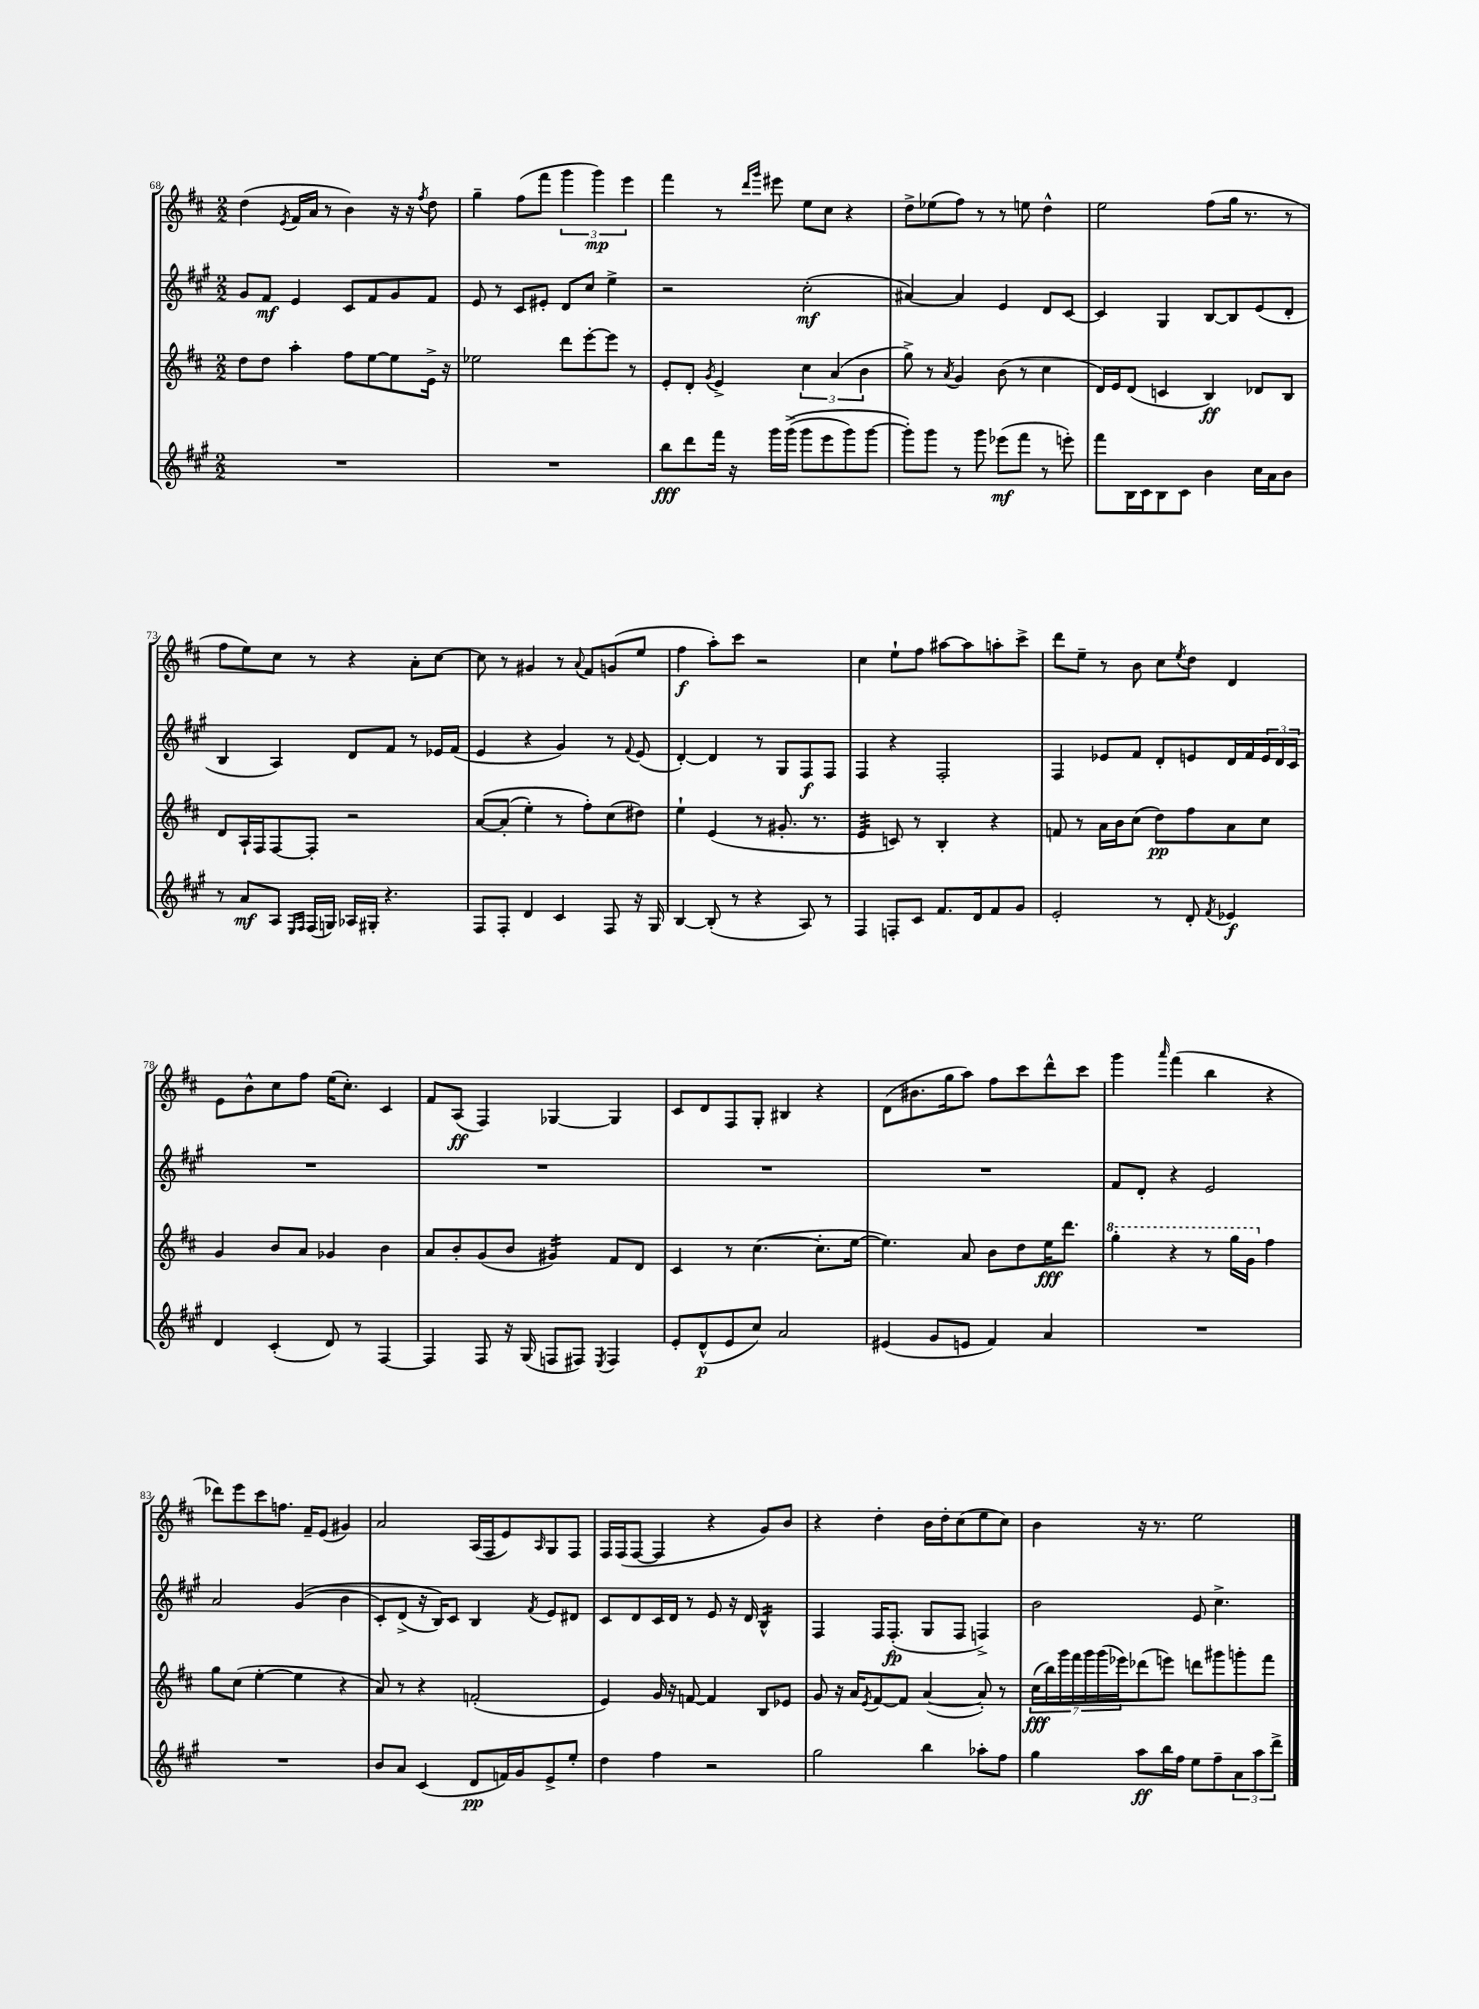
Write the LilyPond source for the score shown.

<<
\new StaffGroup <<
\new Staff = "s0" {
    \clef treble \key d \major \numericTimeSignature \time 2/2
    d''4( \acciaccatura { e'8 } fis'16 a'16 r8 b'4) r16 r16 \acciaccatura { fis''8 } d''8 |
    g''4-- fis''8( fis'''8 \tuplet 3/2 { g'''4 g'''4\mp) e'''4 } |
    fis'''4 r8 \grace { d'''16 g'''16 } eis'''8 e''8 cis''8 r4 |
    d''8-> ees''8( fis''8) r8 r8 e''8 d''4-^ |
    e''2 fis''8( g''16 r8. r8 |
    fis''8 e''8) cis''8 r8 r4 a'8-. cis''8~ |
    cis''8 r8 gis'4 r8 \appoggiatura { a'8 } fis'8 g'8( e''8 |
    fis''4\f a''8-.) cis'''8 r2 |
    cis''4 e''8-! fis''8 ais''8~ ais''8 a''8-. cis'''8-> |
    d'''8 e''8-- r8 b'8 cis''8 \acciaccatura { e''8 } d''8 d'4 |
    e'8 b'8-^ cis''8 fis''8 e''16( cis''8.-.) cis'4 |
    fis'8 a8\ff( fis4) ges4~ ges4 |
    cis'8 d'8 fis8 g8-. bis4 r4 |
    d'8( bis'8. g''16 a''8) fis''8 cis'''8 d'''8-^ cis'''8 |
    g'''4 \grace { a'''16 } fis'''4( b''4 r4 |
    des'''8) e'''8 cis'''8 f''8. fis'16-- e'8( gis'4) |
    a'2 a16( fis16 e'8) \grace { a16 } g8 fis8 |
    fis16 fis16( fis8~ fis4 r4 g'8) b'8 |
    r4 d''4-. b'16 d''16-. cis''8( e''8 cis''8) |
    b'4 r16 r8. e''2 \bar "|." |
}
\new Staff = "s1" {
    \clef treble \key a \major \numericTimeSignature \time 2/2
    gis'8 fis'8\mf e'4 cis'8 fis'8 gis'8 fis'8 |
    e'8 r8 cis'8 eis'8-. d'8 cis''8 e''4-> |
    r2 cis''2-.\mf( |
    ais'4~) ais'4 e'4 d'8 cis'8~ |
    cis'4 gis4 b8~ b8 e'8( d'8-. |
    b4 a4) d'8 fis'8 r8 ees'16 fis'16( |
    e'4 r4 gis'4) r8 \appoggiatura { fis'8 } e'8( |
    d'4~-.) d'4 r8 gis8 fis8\f fis8 |
    fis4 r4 fis2-. |
    fis4 ees'8 fis'8 d'8-. e'8 d'16 fis'16 \tuplet 3/2 { e'16 d'16 cis'16 } |
    R1 |
    R1 |
    R1 |
    R1 |
    fis'8 d'8-. r4 e'2 |
    a'2 gis'4(\( b'4 |
    cis'8-.) d'8->( r16 b16)\) cis'8 b4 \acciaccatura { fis'8 } e'8 dis'8 |
    cis'8 d'8 cis'16 d'16 r8 e'8 r16 d'16 b4:16-^ |
    fis4 fis16 fis8.-.\fp( gis8 fis8 f4->) |
    b'2 e'8 cis''4.-> \bar "|." |
}
\new Staff = "s2" {
    \clef treble \key d \major \numericTimeSignature \time 2/2
    d''8 d''8 a''4-. fis''8 e''8~ e''8 e'16-> r16 |
    ees''2 d'''8 e'''8~-. e'''8 r8 |
    e'8-. d'8-. \acciaccatura { g'8 } e'4-> \tuplet 3/2 { cis''4 a'4( b'4 } |
    g''8->) r8 \acciaccatura { a'8 } g'4 b'8( r8 cis''4 |
    d'16) e'16 d'8( c'4 b4\ff) des'8 b8 |
    d'8 a16-! fis16 fis8~ fis8-. r2 |
    a'8~\( a'8-.( e''4-.) r8 fis''8-.\) cis''8( dis''8) |
    e''4-! e'4( r8 gis'8.-. r8. |
    e'4:32 c'8) r8 b4-. r4 |
    f'8 r8 a'16 b'16 cis''8( d''8\pp) fis''8 a'8 cis''8 |
    g'4 b'8 a'8 ges'4 b'4 |
    a'8 b'8-. g'8( b'8 gis'4:16) fis'8 d'8 |
    cis'4 r8 cis''4.~( cis''8.-. e''16~ |
    e''4.) a'8 b'8 d''8 e''16\fff d'''8. |
    \ottava #1 g'''4-. r4 r8 g'''16 g''16 \ottava #0 fis''4 |
    g''8 cis''8( e''4~-. e''4 r4 |
    a'8) r8 r4 f'2-.( |
    e'4) g'16 r16 f'8~ f'4 b8 ees'8 |
    g'8 r16 a'16 \acciaccatura { e'8 } fis'8~ fis'8 a'4~( a'8-.) r8 |
    \tuplet 7/4 { cis''16\fff( b''16) g'''16 fis'''16 g'''16 g'''16( ees'''16) } des'''8( e'''8) d'''8 gis'''8 g'''8-. fis'''8 \bar "|." |
}
\new Staff = "s3" {
    \clef treble \key a \major \numericTimeSignature \time 2/2
    R1 |
    R1 |
    b''8\fff d'''8 fis'''16 r16 gis'''16 gis'''16->(\( gis'''8 e'''8 gis'''8) gis'''8~ |
    gis'''8-.\) gis'''8 r8 gis'''8 ees'''8\mf( fis'''8 r8 e'''8-.) |
    fis'''8 b16 cis'16 b8 cis'8 b'4 cis''16 a'16 b'8 |
    r8 a'8\mf a8 \grace { e16 fis16 } fis16( g16) aes16 gis16-. r4. |
    fis8 fis8-. d'4 cis'4 fis8 r16 gis16 |
    b4~ b8-.( r8 r4 a8) r8 |
    fis4 f8-. cis'8 fis'8. d'16 fis'8 gis'8 |
    e'2-. r8 d'8-. \acciaccatura { fis'8 } ees'4\f |
    d'4 cis'4-.( d'8) r8 fis4~ |
    fis4 fis8 r16 gis16( f8 fis8) \acciaccatura { e8 } fis4 |
    e'8-. d'8-^\p( e'8 cis''8) a'2 |
    eis'4( gis'8 e'8 fis'4) a'4 |
    R1 |
    R1 |
    b'8 a'8 cis'4( d'8\pp f'16) gis'16 e'8-> e''8-. |
    d''4 fis''4 r2 |
    gis''2 b''4 aes''8-. fis''8 |
    gis''4 a''8\ff b''16 fis''16 e''8 fis''8-- \tuplet 3/2 { a'8 a''8 d'''8-> } \bar "|." |
}
>>
>>
\layout { \context { \Score currentBarNumber = #68 } }
